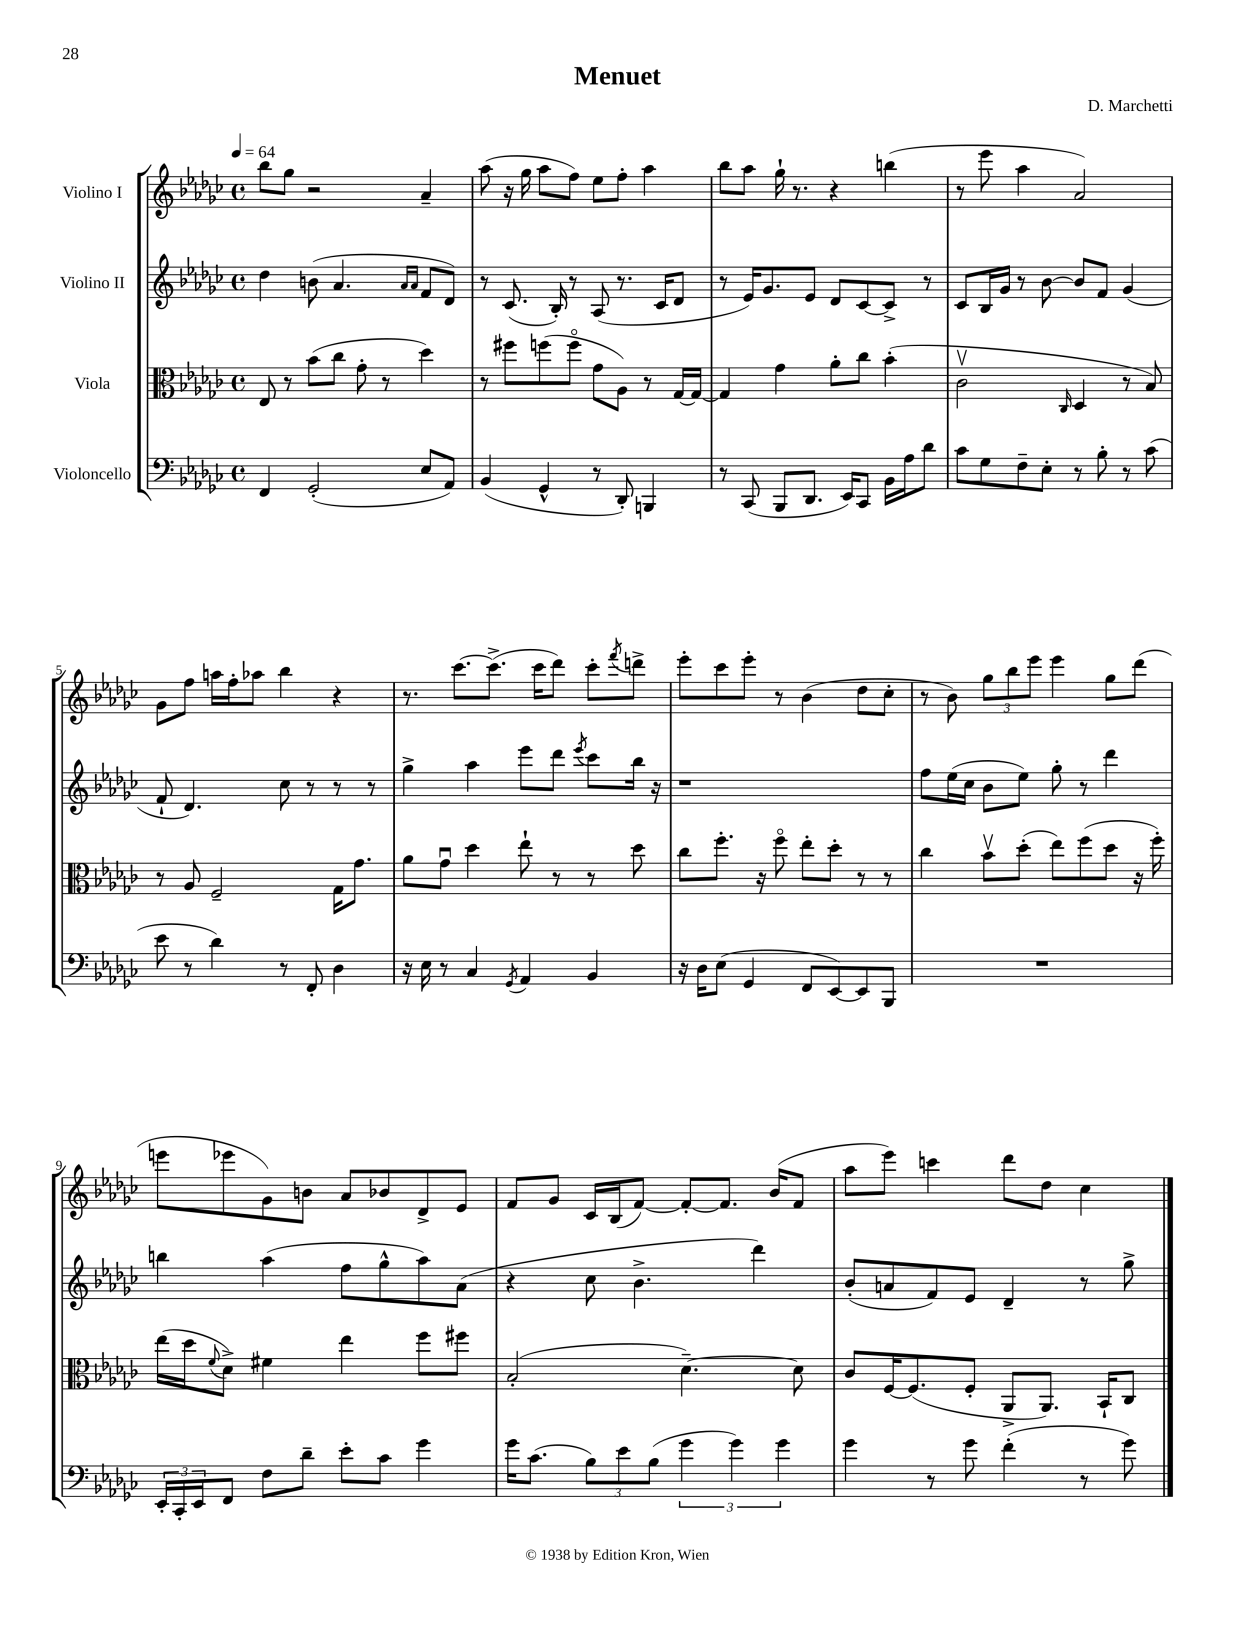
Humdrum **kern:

**kern	**kern	**kern	**kern
*part4	*part3	*part2	*part1
*staff4	*staff3	*staff2	*staff1
*I"Violoncello	*I"Viola	*I"Violino II	*I"Violino I
*clefF4	*clefC3	*clefG2	*clefG2
*k[b-e-a-d-g-c-]	*k[b-e-a-d-g-c-]	*k[b-e-a-d-g-c-]	*k[b-e-a-d-g-c-]
*M4/4	*M4/4	*M4/4	*M4/4
*met(c)	*met(c)	*met(c)	*met(c)
*MM64	*MM64	*MM64	*MM64
=1	=1	=1	=1
4FF/	8E-/	4dd-\	8bb-\L
.	8r	.	8gg-\J
(2GG-'/	(8b-\L	(8bn\	2r
.	8cc-\J	4.a-/	.
.	8g-'\	.	.
.	8r	.	.
.	.	16qqa-/LL	.
.	.	16qqa-/JJ	.
8E-/L	4dd-\)	8f/L	4a-~/
8AA-/J)	.	8d-/J)	.
=2	=2	=2	=2
(4BB-/	8r	8r	(8aa-\
.	8ff#X\L	(8.c-/	16r
.	.	.	16gg-\
4GG-^^/	(8ffn\	.	8aa-\L
.	.	16B-'/)	.
.	8ff\J	8r	8ff\J)
8r	8g-\L	(8A-/	8ee-\L
8DD-'/)	8A-\J)	8.r	8ff'\J
4BBBn/	8r	.	4aa-\
.	.	16c-/KL	.
.	[16G-/LL	8d-/J	.
.	16G-/JJ_	.	.
=3	=3	=3	=3
8r	4G-/]	8r	8bb-\L
(8CC-/	.	16e-/KL)	8aa-\J
.	.	8.g-/	.
8BBB-/L	4g-\	.	16gg-`\
.	.	.	8.r
8.DD-/J	.	8e-/J	.
.	8a-'\L	8d-/L	4r
16EE-/KL)	.	.	.
8CC-/J	8cc-\J	[8c-/	.
16BB-\LL	(4b-'\	8c-^/J]	(4bbn\
16A-\J	.	.	.
8d-\J	.	8r	.
=4	=4	=4	=4
8c-\L	2c-v\	8c-/L	8r
8G-\	.	16B-/L	8eee-\
.	.	16g-/JJ	.
8F~\	.	8r	4aa-\
8E-'\J	.	[8b-\	.
.	16qqC-/	.	.
8r	4D-/	8b-/L]	2a-/)
8B-'\	.	8f/J	.
8r	8r	(4g-/	.
(8c-\	8B-/)	.	.
!!LO:LB:g=z
=5	=5	=5	=5
8e-\	8r	8f`/	8g-\L
8r	8A-/	4.d-/)	8ff\J
4d-\)	2F~/	.	16aan\LL
.	.	.	16ff'\J
.	.	.	8aa-X\J
8r	.	8cc-\	4bb-\
8FF'/	.	8r	.
4D-\	16G-\KL	8r	4r
.	8.g-\J	.	.
.	.	8r	.
=6	=6	=6	=6
16r	8a-\L	4gg-^\	8.r
16E-\	.	.	.
8r	8g-u\J	.	.
.	.	.	[8.ccc-\L
4C-/	4dd-\	4aa-\	.
.	.	.	(8.ccc-^\J]
8qGG-/	.	.	.
4AA-/	8ee-`\	8eee-\L	.
.	.	.	16ccc-\KL
.	8r	8ddd-\J	8ddd-\J)
.	.	8qeee-/	.
4BB-/	8r	8ccc-\L	8ccc-'\L
.	.	.	8qfff/
.	8dd-\	16bb-\Jk	8dddn^\J
.	.	16r	.
=7	=7	=7	=7
16r	8cc-\L	1r	8eee-'\L
16D-\KL	.	.	.
(8E-\J	8.ff'\J	.	8ccc-\
4GG-/	.	.	8eee-'\J
.	16r	.	.
.	8ff\	.	8r
8FF/L	8ee-'\L	.	(4b-\
[8EE-/)	8dd-'\J	.	.
8EE-/]	8r	.	8dd-\L
8BBB-/J	8r	.	8cc-'\J
=8	=8	=8	=8
1r	4cc-\	8ff\L	8r
.	.	(16ee-\L	8b-\)
.	.	16cc-\JJ	.
.	8b-v\L	8b-\L	12gg-\L
.	.	.	12bb-\
.	(8dd-'\J	8ee-\J)	.
.	.	.	12eee-\J
.	8ee-\L)	8gg-'\	4eee-\
.	(8ff\	8r	.
.	8dd-\J	4ddd-\	8gg-\L
.	16r	.	(8ddd-\J
.	16ff'\)	.	.
!!LO:LB:g=z
=9	=9	=9	=9
24EE-'/LL	(16ee-\LL	4bbn\	8eeen\L
24CC-'/	.	.	.
.	16dd-\J	.	.
24EE-/J	.	.	.
.	8qqf/	.	.
8FF/J	8d-^\J)	.	8eee-X\
8F\L	4f#X\	(4aa-\	8g-\)
8d-~\J	.	.	8bn\J
8e-'\L	4ee-\	8ff\L	8a-/L
8c-\J	.	8gg-^^\	8b-X/
4g-\	8ff\L	8aa-\)	8d-^/
.	8ff#X\J	(8a-\J	8e-/J
=10	=10	=10	=10
16g-\KL	(2B-'/	4r	8f/L
(8.c-\J	.	.	.
.	.	.	8g-/J
12B-\L)	.	8cc-\	16c-/LL
.	.	.	(16B-/J
12e-\	.	.	.
.	.	4.b-^\	[8f/J)
(12B-\J	.	.	.
6g-\	[4.d-~\)	.	8f'/L_
.	.	.	8.f/J]
6g-\)	.	.	.
.	.	4ddd-\)	.
.	.	.	(16b-/KL
6g-\	.	.	.
.	8d-\]	.	8f/J
=11	=11	=11	=11
4g-\	8c-/L	(8b-'/L	8aa-\L
.	[16F/K	8an/	8eee-\J)
.	(8.F/]	.	.
8r	.	8f/)	4cccn\
8g-\	8F'/J	8e-/J	.
(4f'\	8AA-^/L	4d-~/	8ddd-\L
.	8.AA-/J)	.	8dd-\J
8r	.	8r	4cc-\
.	16BB-`/KL	.	.
8g-\)	8C-/J	8gg-^\	.
==	==	==	==
*-	*-	*-	*-
